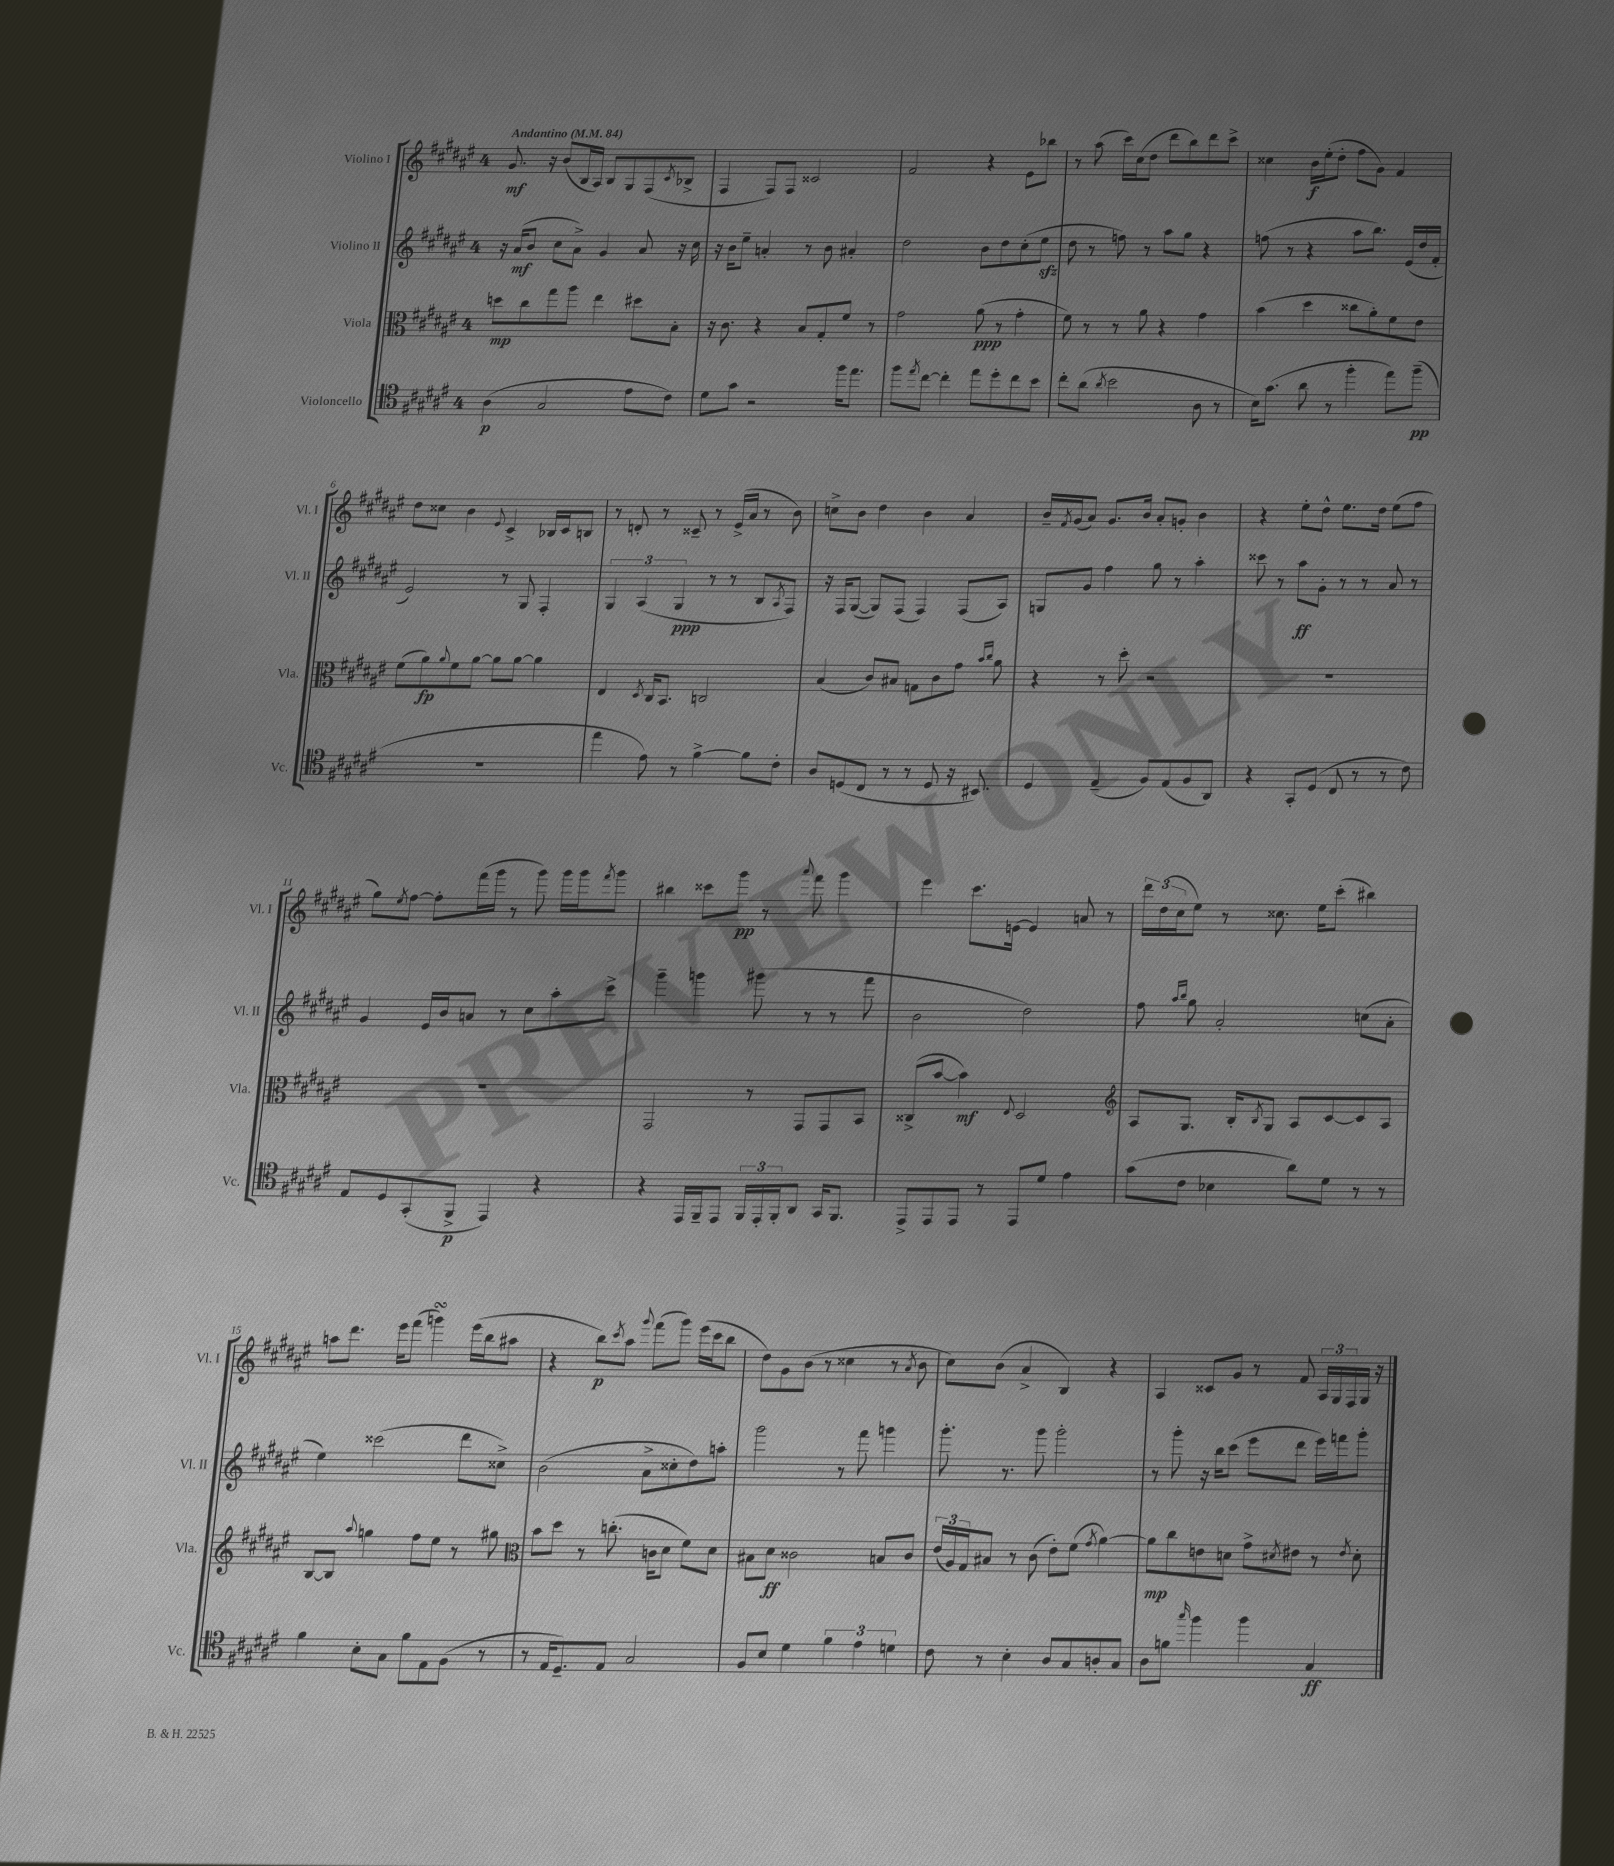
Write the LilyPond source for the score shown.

<<
\new StaffGroup <<
\new Staff = "s0" \with { instrumentName = "Violino I" shortInstrumentName = "Vl. I" } {
    \clef treble \key fis \major \once \override Staff.TimeSignature.style = #'single-digit \time 4/4 \tempo "Andantino" 4 = 84
    gis'8.\mf r16 b'8( b16 ais16) b8 gis8 fis8( \acciaccatura { cis'8 } bes8-> |
    fis4 fis8) fis8 cisis'2 |
    fis'2 r4 eis'8 bes''8 |
    r8 ais''8( cis'''16) cis''16( dis''8 dis'''8 b''8) dis'''8 cis'''8-> |
    cisis''4 b'16\f eis''16-.( dis''8-. fis''8 gis'8) fis'4 |
    dis''8 cisis''8 b'4 \appoggiatura { eis'8 } cis'4-> bes16 cis'16 b8 |
    r8 d'8-. r8 cisis'8-- r8 eis'16->( ais'16 r8 b'8) |
    c''8-> b'8 dis''4 b'4 ais'4 |
    b'16-- \acciaccatura { fis'8 } gis'16( ais'8) gis'8. b'16 ais'8-. g'8-. b'4 |
    r4 eis''8-. dis''8-^ eis''8. dis''16 eis''8( fis''8 |
    gis''8) \acciaccatura { eis''8 } fis''8~ fis''8-. fis'''16( gis'''16 r8 gis'''8) gis'''16 gis'''16 \acciaccatura { fis'''8 } gis'''8 |
    bis''4 cisis'''8 gis'''8\pp r8 \appoggiatura { ais'''8 } fis'''8 gis'''4 |
    eis'''4 cis'''8. e'16~ e'4 a'8 r8 |
    \tuplet 3/2 { dis'''16 dis''16( cis''16 } eis''8) r8 cisis''8. eis''16 cis'''8-.( bis''4) |
    a''8 dis'''8. eis'''16 fis'''8( g'''4\turn) eis'''16( b''16 ais''8 |
    r4 b''8\p) \acciaccatura { cis'''8 } ais''8 \appoggiatura { gis'''8 } fis'''8( gis'''8) eis'''16( cis'''16 b''8 |
    dis''8) gis'8 b'8( r8 cisis''4 r8 \acciaccatura { ais'8 } b'8 |
    cis''8) b'8( ais'4-> b4) r4 |
    ais4 cisis'8 gis'8 r8 fis'8 \tuplet 3/2 { ais16 gis16 fis16 } gis16 r16 \bar "|." |
}
\new Staff = "s1" \with { instrumentName = "Violino II" shortInstrumentName = "Vl. II" } {
    \clef treble \key fis \major \once \override Staff.TimeSignature.style = #'single-digit \time 4/4
    r16 ais'16\mf( b'8 cis''8 ais'8->) gis'4 ais'8 r16 cis''16 |
    r16 b'16 eis''8-- a'4-. r8 b'8 ais'4-. |
    dis''2 b'8 dis''8 cis''8-.( eis''8\sfz |
    dis''8 r8 f''8) r8 ais''8 gis''8 r4 |
    f''8( r8 r4 ais''8 b''8.) eis'16( dis''16 fis'16-. |
    eis'2) r8 gis8 fis4-. |
    \tuplet 3/2 { gis4 ais4( gis4\ppp } r8 r8 b8 \acciaccatura { ais8 } fis8) |
    r16 fis16 gis8~( gis8) fis8( fis4) fis8( ais8) |
    g8 gis'8 fis''4 gis''8 r8 ais''4-. |
    cisis'''8 r8 ais''8\ff gis'8-. r8 r8 ais'8 r8 |
    gis'4 eis'16 b'16 a'8 r8 cis''8 ais''8-. cis'''8-> |
    gis'''4-- g'''4 gis'''8( r8 r8 fis'''8 |
    b'2 dis''2) |
    fis''8 \grace { ais''16 b''16 } gis''8 ais'2-. c''8( ais'8-. |
    eis''4) cisis'''2( dis'''8 cisis''8->) |
    b'2( ais'8-> cisis''8-. dis''8) a''8-. |
    gis'''2 r8 fis'''8 g'''4 |
    gis'''8.-. r8. gis'''8 gis'''2-. |
    r8 gis'''8-. r16 b''16 cis'''8( eis'''8 dis'''8 eis'''16) f'''16 gis'''8-. \bar "|." |
}
\new Staff = "s2" \with { instrumentName = "Viola" shortInstrumentName = "Vla." } {
    \clef alto \key fis \major \once \override Staff.TimeSignature.style = #'single-digit \time 4/4
    d''8\mp cis''8 gis''8 ais''8 eis''4 dis''8 b8-. |
    r16 cis'8. r4 b8 gis8-. fis'8 r8 |
    gis'2 ais'8\ppp( r8 gis'4-. |
    fis'8) r8 r8 ais'8 r4 gis'4 |
    b'4( dis''4 cisis''8 ais'8-.) fis'8 eis'8 |
    fis'8( ais'8\fp) \appoggiatura { ais'8 } fis'8 ais'8~ ais'8 ais'8~ ais'4 |
    eis4 \acciaccatura { dis8 } cis16 b,8. c2 |
    b4( cis'8) bis8 g8 cis'8 gis'8 \grace { b'16 cis''16 } ais'8 |
    r4 r8 dis''8-. r2 |
    R1 |
    R1 |
    gis,2 r8 gis,8 gis,8 b,8 |
    cisis8->( b'8~ b'4\mf) \appoggiatura { eis8 } dis2 |
    \clef treble ais8 gis8. b16-. \acciaccatura { b8 } gis8 ais8 cis'8~ cis'8 ais8 |
    b8~ b8 \appoggiatura { ais''8 } g''4 fis''8 eis''8 r8 gis''8 |
    \clef alto b'8 dis''8 r8 c''8.-.( c'16 dis'8 fis'8) dis'8 |
    bis8 dis'8\ff cisis'2 b8 cisis'8 |
    \tuplet 3/2 { eis'16( ais16) gis16 } bis8 r8 cis'8( eis'8-.) fis'8( \acciaccatura { gis'8 } ais'4~) |
    ais'8\mp cis''8 e'8 d'8 gis'8-> \acciaccatura { dis'8 } eis'8 r8 \acciaccatura { eis'8 } dis'8-. \bar "|." |
}
\new Staff = "s3" \with { instrumentName = "Violoncello" shortInstrumentName = "Vc." } {
    \clef tenor \key fis \major \once \override Staff.TimeSignature.style = #'single-digit \time 4/4
    ais4\p( gis2 eis'8 cis'8) |
    dis'8 gis'8 r2 fis''16 eis''8. |
    fis''8 \acciaccatura { eis''8 } cis''8~ cis''4-. eis''8 dis''8-. cis''8 b'8 |
    cis''8-. ais'8( \acciaccatura { ais'8 } b'2 ais8 r8 |
    b16) gis'8.( ais'8 r8 fis''4-. eis''8) fis''8--\pp( |
    R1 |
    eis''4 eis'8) r8 fis'4~-> fis'8 cis'8-. |
    ais8 d8( cis8 r8 r8 d8 r16 bis,8.) |
    dis4 eis4--( fis8) eis8( fis8 ais,8) |
    r4 gis,8-. dis8( cis8 r8 r8 cis'8) |
    eis8 dis8 gis,8-.( fis,8->\p eis,4) r4 |
    r4 eis,16 fis,16-- eis,8 \tuplet 3/2 { fis,16 eis,16-. fis,16-. } ais,8 gis,16 fis,8. |
    eis,8-> eis,8 eis,8 r8 eis,8 dis'8 eis'4 |
    gis'8( cis'8 bes4 ais'8) dis'8 r8 r8 |
    fis'4 b8-. gis8 fis'8 eis8 fis8( r8 |
    r8 eis16 dis8.--) eis8 gis2 |
    fis8 b8 dis'4 \tuplet 3/2 { fis'4 eis'4 d'4 } |
    cis'8 r8 b4-. ais8 gis8 a8-. gis8 |
    ais8 f'8 \grace { gis''16 } fis''4 fis''4 gis4\ff \bar "|." |
}
>>
>>
